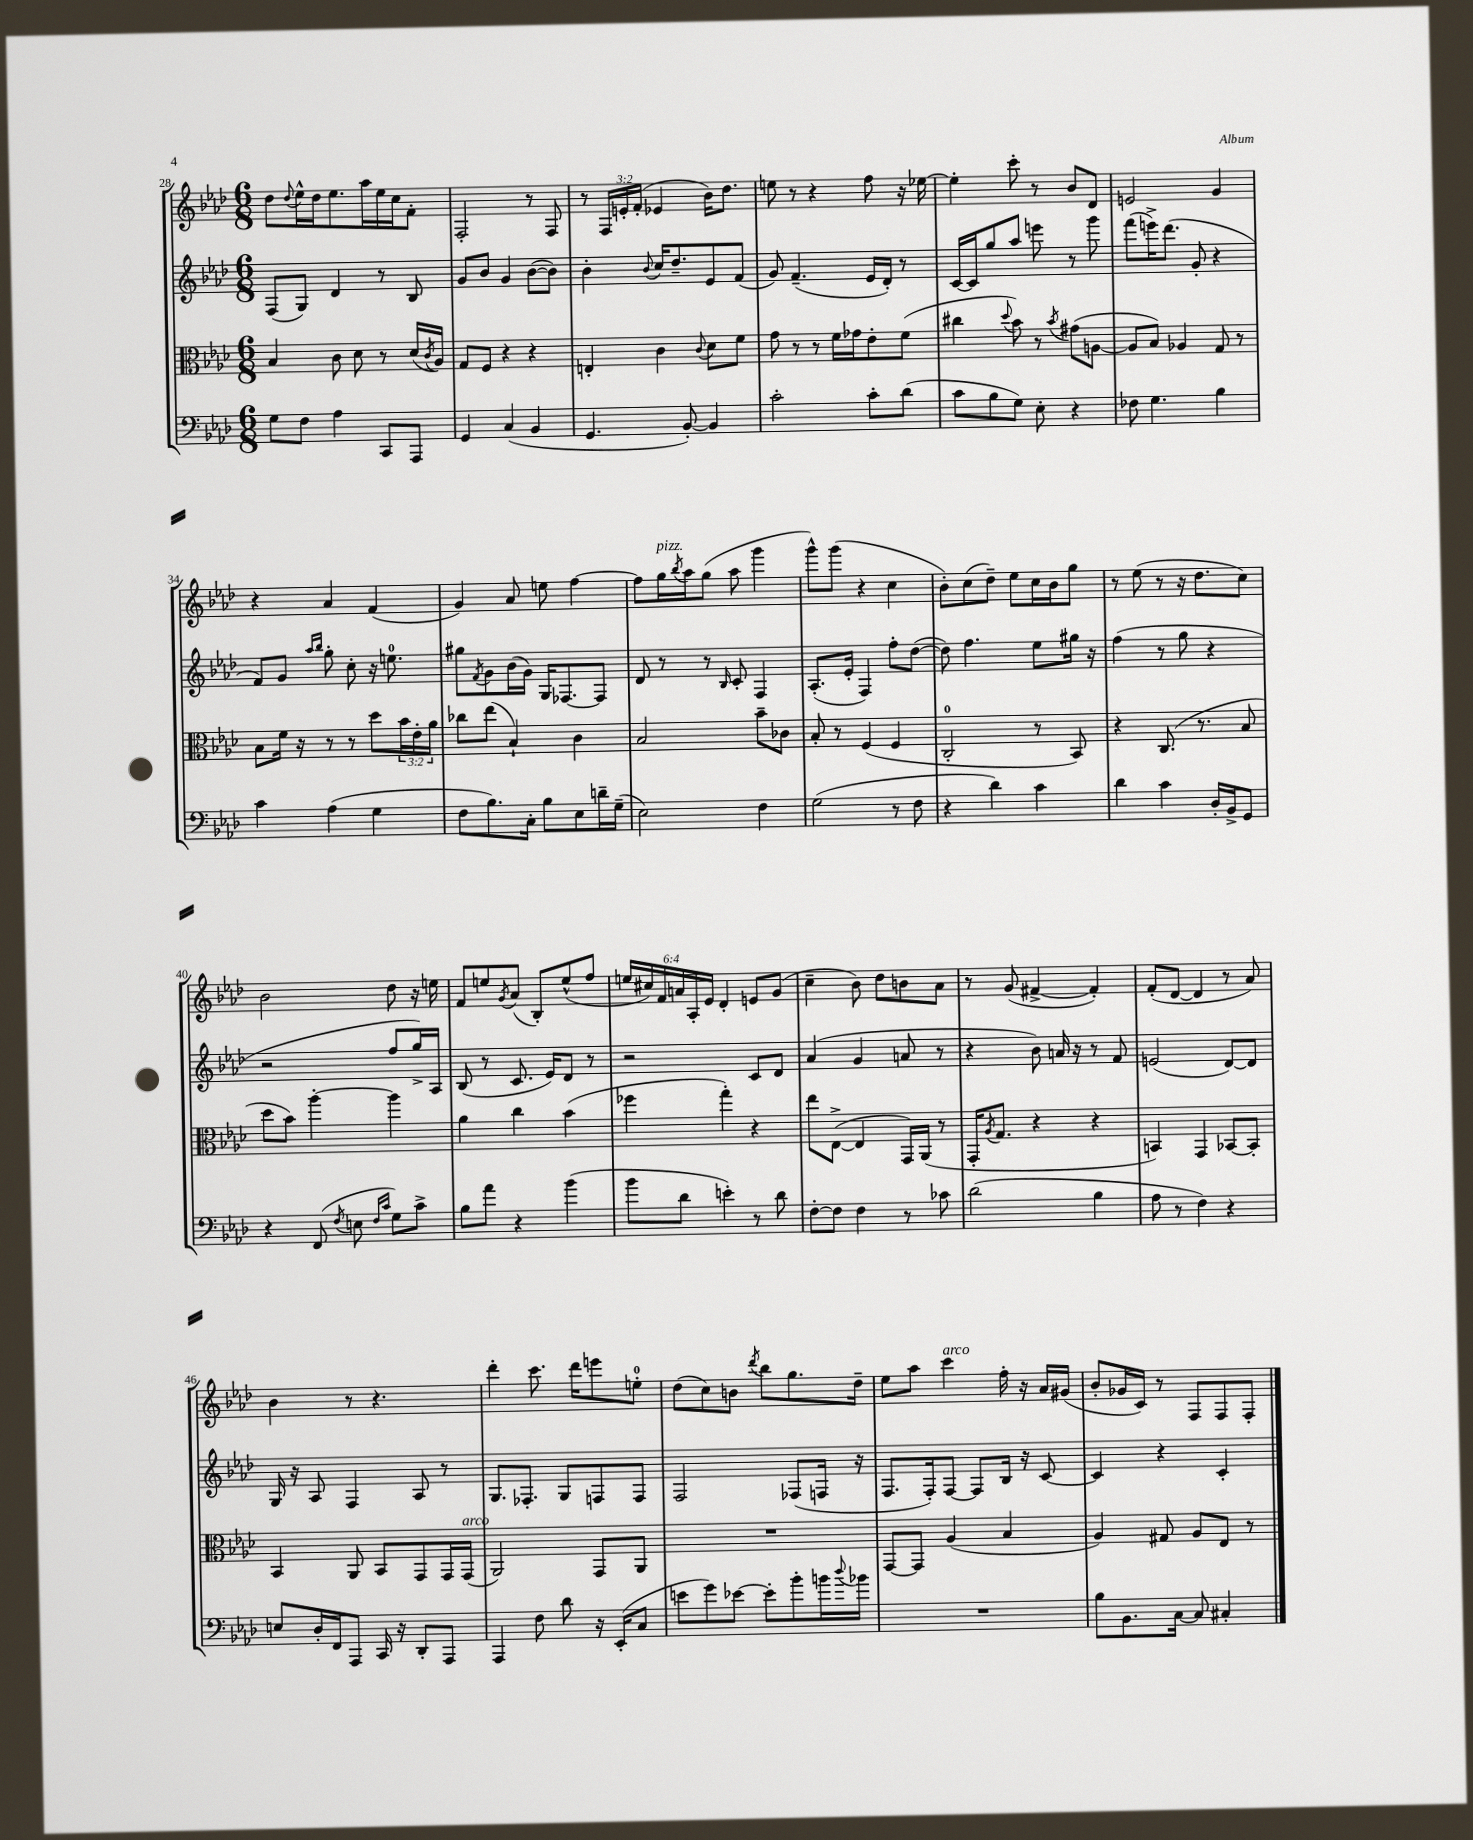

**kern	**kern	**kern	**kern
*part4	*part3	*part2	*part1
*staff4	*staff3	*staff2	*staff1
*clefF4	*clefC3	*clefG2	*clefG2
*k[b-e-a-d-]	*k[b-e-a-d-]	*k[b-e-a-d-]	*k[b-e-a-d-]
*M6/8	*M6/8	*M6/8	*M6/8
=28	=28	=28	=28
8G\L	4B-/	(8F/L	8dd-\L
.	.	.	8qqdd-/
8F\J	.	8G/J)	16ee-^^\L
.	.	.	16dd-\J
4A-\	8c\	4d-/	8.ee-\
.	8d-\	.	.
.	.	.	16aa-\L
8CC/L	8r	8r	16ee-\
.	.	.	16cc\J
8AAA-/J	(16d-/LL	8B-/	8f'\J
.	8qc/	.	.
.	16A-/JJ)	.	.
=29	=29	=29	=29
4GG/	8G/L	8g/L	2F'/
.	8F/J	8b-/J	.
(4C/	4r	4g/	.
4BB-/	4r	([8b-\L	8r
.	.	8b-\J])	8F/
=30	=30	=30	=30
4.GG/	4En'/	4b-'\	8r
.	.	.	24F/LL
.	.	.	24en'/
.	.	.	(24f'/JJ
.	.	8qqb-/	.
.	4c\	16cc/KL	4e-X/
.	.	8.dd-~/	.
[8BB-'/)	.	.	.
.	8qqc/	.	.
4BB-/]	8d-\L	8e-/	16b-\KL)
.	.	.	8.dd-\J
.	8f\J	(8f/J	.
=31	=31	=31	=31
2c'\	8g\	8g/)	8een\
.	8r	(4.f~/	8r
.	8r	.	4r
.	16f\LL	.	.
.	16g-X\J	.	.
8c'\L	8e-'\	16e-/LL	8ff\
.	.	16d-'/JJ)	.
(8d-\J	(8f\J	8r	16r
.	.	.	[16ee-X\
=32	=32	=32	=32
8c\L	4cc#X\	[16c/LL	4ee-'\]
.	.	16c/J]	.
8B-\	.	8gg/	.
.	8qqdd-/	.	.
8G\J)	8b-\)	8aa-/J	8ccc'\
8E-'\	8r	8eeen\	8r
.	8qb-/	.	.
4r	(8g#X\L	8r	8b-/L
.	[8An\J	8ggg\	8d-/J
=33	=33	=33	=33
8F-X\	8A/L]	(8fff\L	2en/
4.G\	8B-/J)	16eeen^\K)	.
.	.	(8.ddd-\J	.
.	4A-X/	.	.
.	.	8g'/	.
4B-\	8G/	4r	4g/
.	8r	.	.
!!LO:LB:g=z
=34	=34	=34	=34
4c\	8B-\L	8f/L)	4r
.	16f\Jk	8g/J	.
.	16r	.	.
.	.	16qqaa-/LL	.
.	.	16qqbb-/JJ	.
(4A-\	8r	8gg'\	4a-/
.	8r	8cc'\	.
4G\	8dd-\L	16r	(4f/
.	.	8.een\	.
.	24b-\L	.	.
.	24e-'\	.	.
.	24a-\JJ	.	.
=35	=35	=35	=35
8F\L	8cc-X\L	8gg#X\L	4g/)
.	.	8qf/	.
8.B-\)	(8ee-\J	8g\	.
.	4B-`/)	(16b-\L	8a-/
16C'\Jk	.	16g\JJ)	.
8B-\L	.	16G/KL	8een\
.	.	[8.F-X/	.
8E-\	4c\	.	[4ff\
16dn~\L	.	8F-/J]	.
(16G~\JJ	.	.	.
=36	=36	=36	=36
2E-\)	2B-/	8d-/	8ff\L]
!	!	!	!LO:TX:a:i:t=pizz.
.	.	8r	16gg\L
.	.	.	8qbb-/
.	.	.	16aa-\J
.	.	8r	(8gg\J
.	.	16qqB-/	.
.	.	8c'/	8aa-\
4F\	8b-~\L	4F/	4ggg\
.	8c-X\J	.	.
=37	=37	=37	=37
(2G\	8B-'/	(8.A-'/L	8ggg^^\L)
.	8r	.	(8ggg\J
.	.	16e-'/Jk	.
.	(4F/	4F/)	4r
8r	4F/	8ff'\L	4cc\
8F\	.	([8dd-\J	.
=38	=38	=38	=38
4r	2C'/	8dd-\])	8b-'\L)
.	.	4.ff\	(8cc\
4d-\)	.	.	8dd-~\J)
.	.	.	8ee-\L
4c\	8r	8ee-\L	16cc\L
.	.	.	16b-\J
.	8BB-/)	16gg#X\Jk	8gg\J
.	.	16r	.
=39	=39	=39	=39
4d-\	4r	(4ff\	8r
.	.	.	(8ee-\
4c\	(8.C/	8r	8r
.	.	8gg\	16r
.	8.r	.	8.dd-\L
16D-'/LL	.	4r	.
16BB-^/J	.	.	.
8GG/J	8B-/	.	8cc\J)
!!LO:LB:g=z
=40	=40	=40	=40
4r	8dd-\L	2r	2b-\
.	8b-\J)	.	.
(8FF/	[4aa-'\	.	.
8qF/	.	.	.
8En\	.	.	.
16qqF/LL	.	.	.
16qqc/JJ	.	.	.
8G\L)	4aa-\]	8ff/L	8dd-\
8c^\J	.	16gg^/L)	16r
.	.	16A-/JJ	16een\
=41	=41	=41	=41
8B-\L	4a-\	(8B-/	8f/L
8a-\J	.	8r	8een/
.	.	.	8qg/
4r	4cc\	8.c/	(8a-/J
.	.	.	8B-'/L)
.	.	16e-/KL)	.
(4b-\	(4b-\	8d-/J	(8ee^^/
.	.	8r	8ff/J
=42	=42	=42	=42
8b-\L	4ff-X\	2r	24een/LL
.	.	.	24cc#X/)
.	.	.	24f/
8d-\J	.	.	24an/
.	.	.	24A-'/
.	.	.	24e-/JJ
4en'\)	4gg'\)	.	4d-'/
8r	4r	8c/L	8en/L
8d-\	.	8d-/J	(8g/J
=43	=43	=43	=43
[8F'\L	8ee-\L	(4a-/	4cc~\
8F\J]	([8E-^\J	.	.
4F\	4E-/]	4g/	8b-\)
.	.	.	8dd-\L
8r	16GG/LL)	8an/	8bn\
.	(16AA-/JJ	.	.
8c-X\	8r	8r	8a-\J
=44	=44	=44	=44
(2d-\	16GG'/KL	4r	8r
.	8qA-/	.	.
.	8.G/J	.	.
.	.	.	(8g/
.	4r	8b-\)	[4f#X^/
.	.	16an/	.
.	.	16r	.
4B-\	4r	8r	4f#'/])
.	.	8f/	.
=45	=45	=45	=45
8A-\	4BBn/)	(2en/	(8f'/L
8r	.	.	[8d-/J
4F\)	4GG/	.	4d-/]
4r	[8BB-X/L	[8d-/L)	8r
.	8BB-'/J]	8d-/J]	8a-/)
!!LO:LB:g=z
=46	=46	=46	=46
8En/L	4BB-/	16G/	4b-\
.	.	16r	.
16D-'/L	.	8A-/	.
16FF/J	.	.	.
8AAA-/J	8AA-/	4F/	8r
16CC/	8BB-/L	.	4.r
16r	.	.	.
8DD-'/L	8GG/	8A-/	.
8AAA-/J	16GG/L	8r	.
!	!LO:TX:a:i:t=arco	!	!
.	(16GG/JJ	.	.
=47	=47	=47	=47
4AAA-/	2AA-/)	8.G/L	4ddd-'\
.	.	8.F-X'/J	.
8F\	.	.	8.ccc\
8d-\	.	8G/L	.
.	.	.	16ddd-\KL
16r	8GG/L	8Fn/	8eeen\
(16EE-'/KL	.	.	.
8C/J	8AA-/J	8F/J	8een'\J
=48	=48	=48	=48
8en\L	2.r	2F/	(8dd-\L
8g\)	.	.	8cc\)
[8e-X\J	.	.	8bn\J
.	.	.	8qddd-/
8e-'\L]	.	.	8bb-\L
8b-'\	.	(8F-X/L	8.gg\
16bn\L	.	16Fn/Jk	.
8qqdd-/	.	.	.
16b-X\JJ	.	16r	16dd-~\Jk
=49	=49	=49	=49
2.r	[8GG/L	8.F/L	8ee-\L
.	8GG/J]	.	8aa-\J
.	.	16F'/k)	.
!	!	!	!LO:TX:a:i:t=arco
.	(4A-/	[8F/J	4ccc\
.	.	8F/L]	.
.	4B-/	16B-/Jk	16ff'\
.	.	16r	16r
.	.	[8c/	16a-/LL
.	.	.	(16g#X/JJ
=50	=50	=50	=50
8B-\L	4A-/)	4c/]	8b-'/L
8.BB-\	.	.	16g-X/L
.	.	.	16c/JJ)
.	8G#X/	4r	8r
[16C\Jk	.	.	.
8C/]	8A-/L	.	8F/L
4C#X'/	8E-/J	4c'/	8F/
.	8r	.	8F'/J
==	==	==	==
*-	*-	*-	*-
